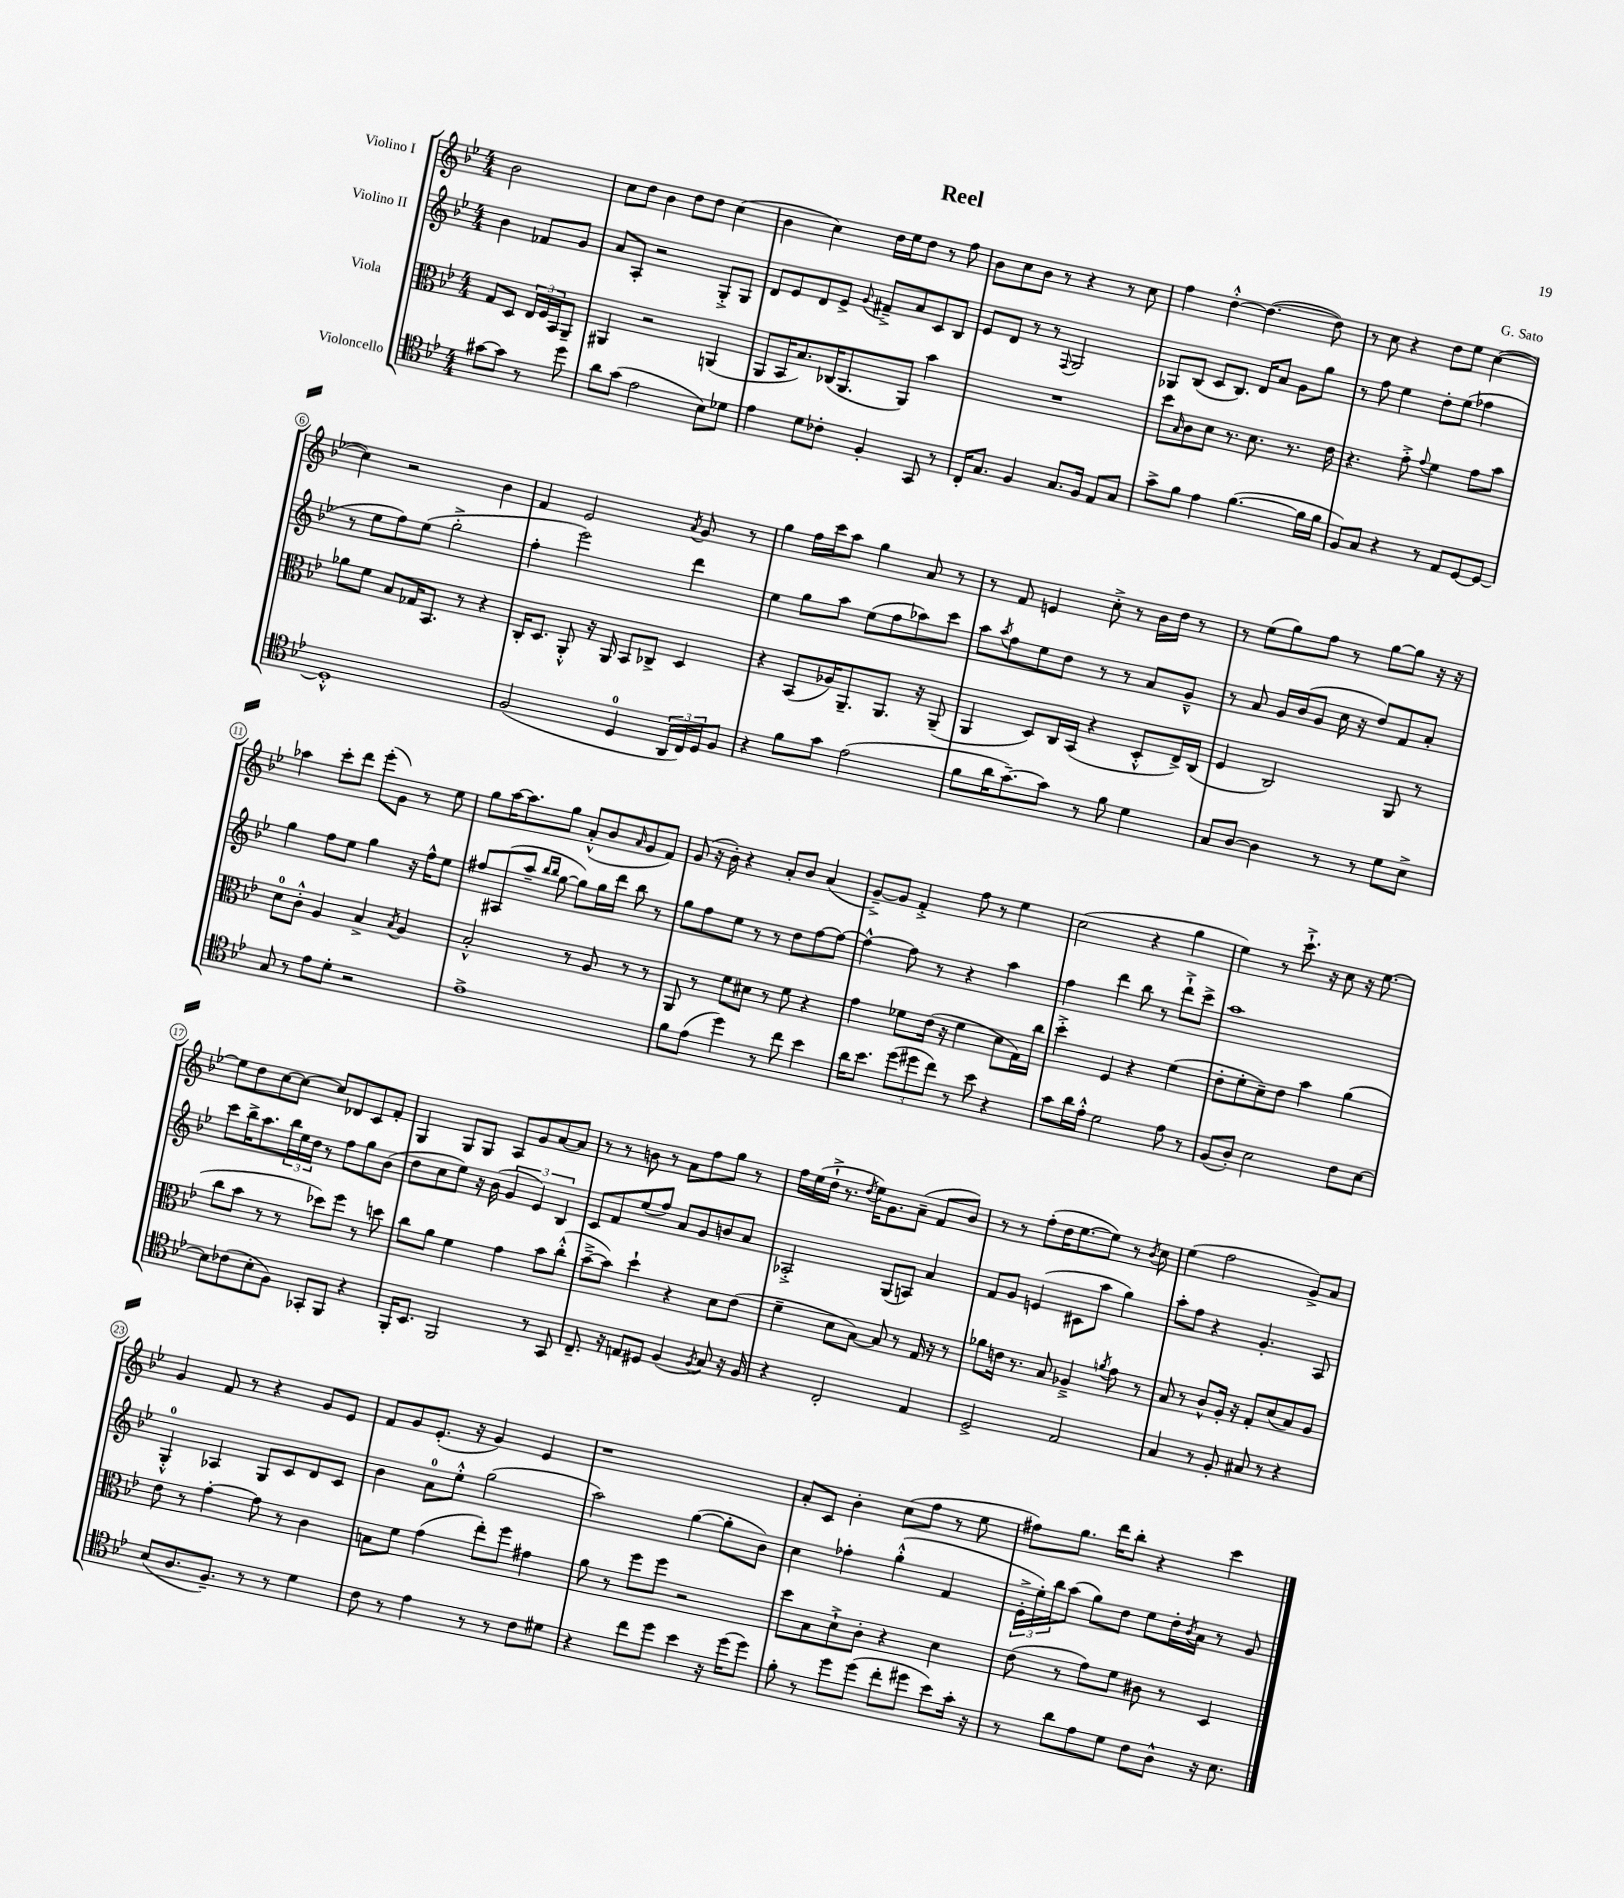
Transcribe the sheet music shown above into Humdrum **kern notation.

**kern	**kern	**kern	**kern
*staff4	*staff3	*staff2	*staff1
*clefC4	*clefC3	*clefG2	*clefG2
*k[b-e-]	*k[b-e-]	*k[b-e-]	*k[b-e-]
*M4/4	*M4/4	*M4/4	*M4/4
[8g#\L	8G/L	4b-\	2b-\
8g#\]J	8D/J	.	.
8r	24E-/LL	8f-/L	.
.	24F/	.	.
.	24BB-/J	.	.
8dd\	8AA~/J	8g/J	.
=	=	=	=
8a\L	4AA#/	8a/L	8cc\L
(8g\J	.	8A'/J	8dd\J
2e-\	2r	2r	4b-\
.	.	.	8dd\L
.	.	.	8dd\J
8B-\L)	(4AA/	8G'^/L	(4cc\
8d-\J	.	8G/J	.
=	=	=	=
4e-\	8AA/L	8d/L	4b-\
.	16BB-/K	8e-/	.
.	8.B-/)	.	.
8d\L	.	8d/	4cc\)
8c-'\J	(16C-/K	8e-^/J	.
.	8.AA/	.	.
.	.	8qqg/	.
4F'/	.	8f#~^/L	16dd\LL
.	.	.	16ee-\J
.	8AA/J)	8a/	8dd\J
8GG/	4b-\	8c/	8r
8r	.	8B-/J	8ff\
=	=	=	=
16C'/LK	1r	8e-/L	8b-\L
8.G/J	.	.	.
.	.	8d/J	8cc\
4F/	.	8r	8b-\J
.	.	8r	8r
.	.	8qqF/	.
8.G/L	.	2G/	4r
16F/Jk	.	.	.
8E-/L	.	.	8r
8G/J	.	.	8cc\
=	=	=	=
8g^\L	8dd\L	8G-/L	4ff\
.	16qqB-/	.	.
8f\J	8c\	(8B-/J	.
4e-\	8d\J	8c/L	[4dd'^^\
.	8.r	8.B-/J)	.
([4.f\	.	.	(4.dd\_
.	8.d\	16d/LK	.
.	.	8a/J	.
.	8.r	8g\L	.
16f\]LL	.	8gg\J	8dd\])
16f\JJ	16e-\	.	.
=	=	=	=
8F/L)	4.r	8r	8r
8G/J	.	8ff\	8cc\
4r	.	4ee-\	4r
.	8g'^\	.	.
.	8qqg/	.	.
8r	4f\	8dd'\L	8dd\L
8E-/L	.	(8ee-\J	8ee-\J
[8D/	8g\L	4ff-\	([4cc\
8D/_J	8b-\J	.	.
=	=	=	=
1D'^^]	8a-\L	8r	4cc\])
.	8f\J	8ee-\L	.
.	8B-/L	8ff\)	2r
.	16G-/K	(8ee-\J	.
.	8.BB-/J	.	.
.	.	2gg'^\	.
.	8r	.	.
.	4r	.	4b-\
=	=	=	=
(2F/	16C'/LK	4ff'\	4f/
.	8.D/J	.	.
.	8AA'^^/	2eee-\)	2e-/
.	16r	.	.
.	16AA/	.	.
4D/	8BB-/L	.	.
.	8C-^/J	.	.
.	.	.	8qa/
24AA/LL	4D/	4ddd\	8g/
24C/)	.	.	.
24D/J	.	.	.
8F/J	.	.	8r
=	=	=	=
4r	4r	4ee-\	4gg\
8f\L	(8BB-/L	8gg\L	16ff\LL
.	.	.	16ccc\J
8g\J	16A-/K)	8aa\J	8aa\J
.	8.AA~/	.	.
(2e-\	.	(8ee-\L	4gg\
.	8.AA/J	8ff\	.
.	.	8aa-\)	8a/
.	16r	.	.
.	(8AA~/	8ccc\J	8r
=	=	=	=
8f\L	4AA/	8aa\L	8r
.	.	8qaa/	.
16a\K	.	8ff\	8f/
[8.g~\)	.	.	.
.	8D/L)	8ee-\	4e/
8g\]J	16C/L	8dd\J	.
.	(16BB-/JJ	.	.
8r	4r	8r	8cc'^\
8f\	.	8r	8r
4d\	8D'^^/L	8a/L	16b-\LL
.	.	.	16dd\JJ
.	16E-^/L)	8g~^^/J	8r
.	(16C/JJ	.	.
=	=	=	=
8G/L	4F/	8r	8r
[8A/J	.	8a/	(8ee-\L
4A\]	2C/)	16g/LL	8gg\)
.	.	(16b-/J	.
.	.	8g/J	8ff\J
8r	.	16cc\	8r
.	.	16r	.
8r	.	8dd/L)	[8gg\L
8d\L	8AA/	8f/	8gg\]J
8B-^\J	8r	8a'/J	16r
.	.	.	16r
=	=	=	=
8G/	8d\L	4gg\	4aa-\
8r	8c'^^\J	.	.
8e-\L	4A/	8ff\L	8ccc'\L
8d'\J	.	8ee-\J	8ddd\J
2r	4B-^/	4gg\	(8eee-'\L
.	.	.	8g\J)
.	8qB-/	.	.
.	4A/	16r	8r
.	.	16ff^^\LK	.
.	.	8ee-\J	8ee-\
=	=	=	=
1e-^	2B-'^^/	8ff#/L	8gg\L
.	.	(8A#/	[16aa\K
.	.	.	8.aa\]
.	.	8aa~/J	.
.	.	16qqbb-/LL	.
.	.	16qqbb-/JJ	.
.	.	[8gg\	8gg\J
.	8r	8gg\]L)	(8a'^^/L
.	8A/	16gg\L	8b-/
.	.	16ddd\JJ	.
.	.	.	16qqa/
.	8r	8bb-\	8g/
.	8r	8r	8f/J)
=	=	=	=
8f\L	8AA/	8gg\L	(8g/
(8e-\J	8r	8ff\	16r
.	.	.	16b-'\)
4dd\)	8f\L	8ee-\J	4r
.	8d#\J	8r	.
8r	8r	8r	8a'/L
8cc\	8f\	8dd\L	8b-/J
4b-\	4r	[8ff\	(4a/
.	.	8ff\_J	.
=	=	=	=
16a\LK	4g\	4ff^^\_	[8g~^/L)
8.b-\J	.	.	.
.	.	.	8g/]J
(12dd\L	8f-\L	8ff\]	4f'^/
12dd#\	.	.	.
.	(16e-\Jk	8r	.
12cc\J)	.	.	.
.	16r	.	.
8r	4f-\	4r	8ff\
8b-\	.	.	8r
4r	8d\L	4aa\	4ee-\
.	16G\L)	.	.
.	16cc\JJ	.	.
=	=	=	=
8g\L	4dd'^\	4ff\	(2cc\
16a\L	.	.	.
16e-'^^\JJ	.	.	.
2d\	4F/	4ddd\	.
.	4r	8bb-\	4r
.	.	8r	.
8e-\	(4f\	8ddd`^\L	4gg\
8r	.	8ccc^\J	.
=	=	=	=
(8F/L	8e-'\L	1aa	4ee-\)
8A'/J)	8f'\	.	.
2B-\	8d~\)	.	8r
.	8e-\J	.	8.ccc`^\
.	4b-\	.	.
.	.	.	16r
.	.	.	8cc\
8c\L	(4a\	.	16r
.	.	.	[8.ee-\
[8B-\J	.	.	.
=	=	=	=
8B-\]L	8cc\L	8ccc\L	8ee-\]L
(8c-\	8b-\J	16bb-^\K	8dd\
.	.	8.aa\	.
8B-'\	8r	.	[8cc\
8F\J)	8r	24bb-\L	8cc\_J
.	.	24ee-\	.
.	.	24dd\JJ	.
8GG-'/L	8dd-\L)	8r	8cc/]L
8FF/J	8ff\J	8ff\L	8d-/
4r	8r	8gg\	8c/
.	8dd\	(8b-\J	8f'/J
=	=	=	=
16FF'/LK	8cc\L	8dd\L	4G/
8.BB-/J	.	.	.
.	8a\J	8cc\	.
2FF/	4f\	8ee-\J)	8G/L
.	.	16r	8G/J
.	.	(16b-\	.
.	4g\	6g/	8A/L
.	.	.	8g/
.	.	6e-/)	.
8r	8b-\L	.	[8a/
.	.	6B-/	.
8GG/	(8cc'^^\J	.	8a/]J
=	=	=	=
8.C~/	[8b-~^\L	8c/L	8r
.	8b-\]J)	8f/	8r
16r	.	.	.
8E/L	4dd`\	(8ee-/	8b\
8D#/J	.	8ff/J)	8r
(4F/	4r	8a/L	8a\L
.	.	8g/	8ff\
8qF/	.	.	.
8G/)	8d\L	8b/	8gg\J
16r	(8e-\J	8a/J	8r
16F/	.	.	.
=	=	=	=
4r	4f~\	2A-'^/	16ff\LL
.	.	.	(16ee-\
.	.	.	16dd`^\JJ
.	.	.	8.r
2C'/	8d\L	.	.
.	.	.	8qdd/
.	[8B-\J)	.	16ee-\LK)
.	.	.	8.g\
.	8B-/]	(8G/L	.
.	8r	8A/J)	(8a~\J
4E-/	16G/	4a/	8f/L
.	16r	.	.
.	8r	.	8b-/J)
=	=	=	=
2D^/	8a-\L	8f/L	8r
.	16e\Jk	8g/J	8r
.	8.r	.	.
.	.	(4e/	(8ff'\L
.	8B-/	.	16dd\K
.	.	.	[8.ee-\
2E-/	4A-~^/	8c#\L	.
.	.	8aa\J	8ee-\]J)
.	8qa/	.	.
.	8g\	4gg\)	8r
.	.	.	8qb-/
.	8r	.	8cc\
=	=	=	=
4G/	8B-/	8aa'\L	(4ee-\
.	8r	8ff\J	.
8r	8c^^/L	4r	2ff\
8F'/	16A'/Jk	.	.
.	16r	.	.
8G#/	8G'/L	4.g'/	.
8r	(8d/	.	.
4r	8B-/)	.	8g^/L)
.	8A/J	8A/	8a/J
=	=	=	=
(8B-/L	8e-\	4G'^^/	4g/
8.A/	8r	.	.
.	[4g'\	4A-/	8f/
8.F~/J)	.	.	.
.	.	.	8r
8r	8g\]	8G/L	4r
8r	8r	8c/	.
4d\	4c\	8d/	8g/L
.	.	8c/J	8e-/J
=	=	=	=
8c\	8B\L	4b-\	8f/L
8r	8f\J	.	8g/
4e-\	(4g\	8a\L	(8.e-'/J
.	.	8ee-'^^\J	.
.	.	.	16r
8r	8ee-'\L)	(2gg\	4g/)
8r	8ff\J	.	.
8c\L	4g#\	.	4e-/
8d#\J	.	.	.
=	=	=	=
4r	8a\	2aa\)	1r
.	8r	.	.
8cc\L	8ff\L	.	.
8dd\J	8ff\J	.	.
4b-\	2r	([4gg\	.
16r	.	8gg'\]L	.
(16dd\LK	.	.	.
8dd\J)	.	8b-\J)	.
=	=	=	=
8f'\	8dd\L	4cc\	8a'/L
8r	8B-\	.	8c/J
8dd\L	8d`^\	4ff-'\	4b-'\
(8dd\J	8c'\J	.	.
8cc'\L	4r	(4gg'^^\	(8cc\L
8dd#\J	.	.	8ff\J
8b-\L)	4d\	4f/	8r
16g'\Jk	.	.	8ee-\
16r	.	.	.
=	=	=	=
8r	(8e-\	24e-'^\LL	8ff#\L)
.	.	24ee-'\)	.
.	.	24bb-\J	.
8a\L	8r	(8aa\J	8.gg\J
8e-\	8g\L)	8gg\L)	.
.	.	.	16ddd\LK
8d\J	8f\J	8dd\J	8bb-'\J
8c\L	8c#\	8ee-\L	4r
8A^^\J	8r	16dd'\L	.
.	.	8qb-/	.
.	.	16a\JJ	.
16r	4D/	8r	4ccc\
8.B-\	.	.	.
.	.	8g/	.
==	==	==	==
*-	*-	*-	*-
